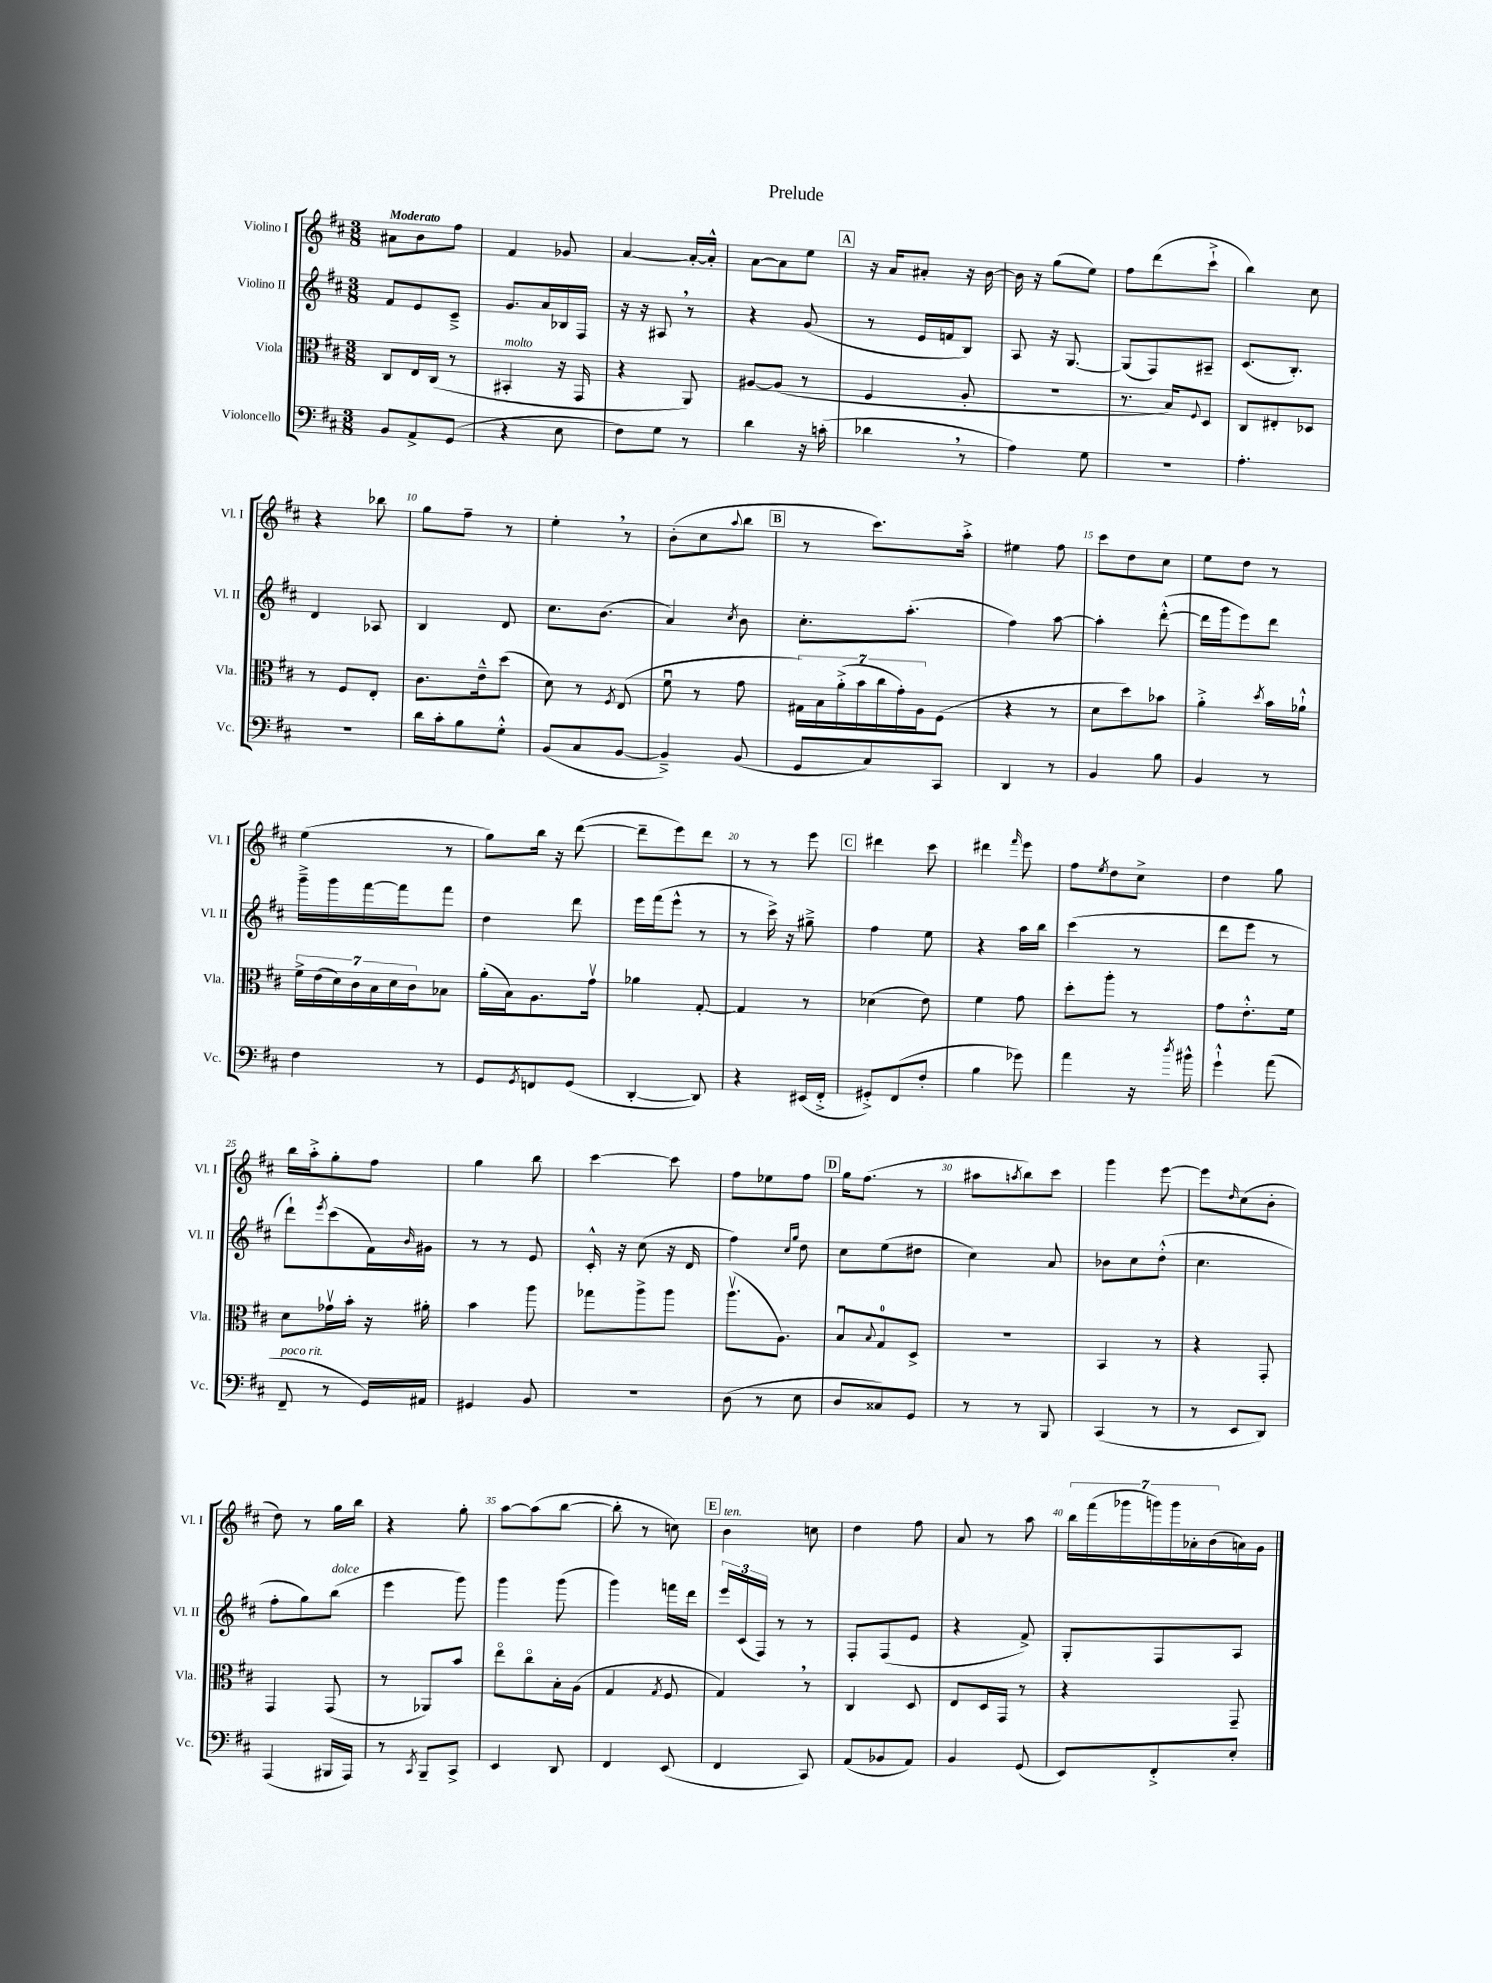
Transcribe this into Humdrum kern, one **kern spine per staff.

**kern	**kern	**kern	**kern
*staff4	*staff3	*staff2	*staff1
*clefF4	*clefC3	*clefG2	*clefG2
*k[f#c#]	*k[f#c#]	*k[f#c#]	*k[f#c#]
*M3/8	*M3/8	*M3/8	*M3/8
8BB/L	8C#/L	8f#/L	8a#\L
8AA^/	16E/L	8e/	8b\
.	(16C#/JJ	.	.
(8GG/J	8r	8c#~^/J	8ff#\J
=	=	=	=
4r	4BB#'/	8.g/L	4f#/
.	.	16a/L	.
8E\	16r	16B-/	8g-/
.	16GG/	16F#/JJ	.
=	=	=	=
8F#\L)	4r	16r	[4a/
.	.	16r	.
8G\J	.	8A#/	.
8r	8AA/)	8r	16a'/_LL
.	.	.	16a'^^/]JJ
=	=	=	=
4d\	[8A#/L	4r	[8a\L
.	(8A#/]J	.	8a\]
16r	8r	(8g/	8ee\J
(16c'\	.	.	.
=	=	=	=
4d-\	4F#/	8r	16r
.	.	.	16a/LK
.	.	16e/LL	8a#'/J
.	.	16f/J	.
8r	8A'/	8B/J)	16r
.	.	.	[16b\
=	=	=	=
4A\)	4.r	8A/	16b\]
.	.	.	16r
.	.	16r	(8gg\L
.	.	[8.G/	.
8G\	.	.	8ee\J)
=	=	=	=
4.r	8.r	(8G/]L	8ff#\L
.	.	8F#/)	(8ddd\
.	16B/LK)	.	.
.	8qqF#/	.	.
.	8D/J	8A#~/J	8ccc#`^\J
=	=	=	=
4.A'\	8C#/L	(8.c#/L	4bb\)
.	8E#'/	.	.
.	.	8.B'/J)	.
.	8D-/J	.	8cc#\
=	=	=	=
4.r	8r	4d/	4r
.	8F#/L	.	.
.	8E'/J	8A-/	8bb-\
=	=	=	=
16d\LL	8.c#\L	4B/	8gg\L
16c#'\J	.	.	.
8B\	.	.	8ff#~\J
.	16e~^^\k	.	.
8G'^^\J	(8dd\J	8d/	8r
=	=	=	=
(8BB/L	8d\)	8.cc#\L	4ee'\
8C#/	8r	.	.
.	.	(8.b\J	.
.	8qF#/	.	.
[8BB/J	(8E/	.	8r
=	=	=	=
4BB~^/])	8f#u\	4a/)	(8b'\L
.	8r	.	8cc#\
.	.	8qcc#/	8qqaa/
(8BB/	8g\	8b\	8bb\J
=	=	=	=
8GG/L	28G#\LL)	8.cc#'\L	8r
.	28B\	.	.
.	(28a'^\	.	.
.	28b\	.	.
8C#/)	.	.	8.ccc#\L)
.	28cc#\	.	.
.	28g'\)	.	.
.	.	(8.aa'\J	.
.	28A\J	.	.
8CC#/J	(8F#\J	.	.
.	.	.	16aa'^\Jk
=	=	=	=
4DD/	4r	4ff#\)	4ee#\
8r	8r	[8aa\	8ff#\
=	=	=	=
4BB/	8d\L	4aa'\]	8ccc#\L
.	8dd\)	.	8dd\
8B\	8b-\J	([8ddd'^^\	8cc#\J
=	=	=	=
4BB/	4a'^\	16ddd\]LL	8ee\L
.	.	16ggg\J	.
.	.	8eee\)	8dd\J
.	8qdd/	.	.
8r	16b\LL	8ddd\J	8r
.	16a-`^^\JJ	.	.
=	=	=	=
4F#\	28f#^\LL	16ggg~^\LL	(4ee\
.	(28e\	.	.
.	.	16ggg\	.
.	28d\)	.	.
.	28c#\	.	.
.	.	[16fff#\	.
.	28B\	.	.
.	28d\	.	.
.	.	16fff#\]J	.
.	28c#\J	.	.
8r	8B-\J	8fff#\J	8r
=	=	=	=
8GG/L	(16a'\LL	4dd\	8gg\L)
.	16B\J)	.	.
8qGG/	.	.	.
8FF/	8.A\	.	16bb\Jk
.	.	.	16r
(8GG/J	.	8ddd\	([8ddd\
.	16gv\Jk	.	.
=	=	=	=
[4DD'/	4a-\	16eee\LL	8ddd~\]L
.	.	(16fff#\J	.
.	.	8eee^^\J	8eee\)
8DD/])	[8G'/	8r	8ddd\J
=	=	=	=
4r	4G/]	8r	8r
.	.	16ccc#^\)	8r
.	.	16r	.
(16EE#/LL	8r	8gg#~^\	8eee\
16FF#'^/JJ	.	.	.
=	=	=	=
8GG#'^/L)	(4d-\	4ff#\	4ddd#\
(8FF#/	.	.	.
8F#'/J	8e\)	8ee\	8ccc#\
=	=	=	=
4B\	4f#\	4r	4ddd#\
.	.	.	16qqfff#/
8g-\)	8g\	16aa\LL	8eee\
.	.	16bb\JJ	.
=	=	=	=
4a\	8dd'\L	(4ccc#\	8ff#\L
.	.	.	8qee/
.	8aa'\J	.	8dd\
16r	8r	8r	8cc#^\J
8qdd/	.	.	.
16b#^^\	.	.	.
=	=	=	=
4g`^^\	8g\L	8ddd\L	4dd\
.	8.e'^^\	8eee\J	.
(8a\	.	8r	8gg\
.	16f#\Jk	.	.
=	=	=	=
8FF#~/	8d\L	8ddd`\L)	16bb\LL
.	.	.	16aa'^\J
.	.	8qeee/	.
8r	16g-v\L	(8ccc#\	8gg'\
.	16b'\JJ	.	.
16GG/LL)	16r	16f#\L)	8ff#\J
.	.	16qqb/	.
16AA#/JJ	16a#'\	16g#\JJ	.
=	=	=	=
4GG#/	4b\	8r	4gg\
.	.	8r	.
8BB/	8aa\	8e/	8bb\
=	=	=	=
4.r	8gg-\L	16c#'^^/	[4ccc#\
.	.	16r	.
.	8aa^\	(8cc#\	.
.	8aa\J	16r	8ccc#\]
.	.	16d/	.
=	=	=	=
(8D\	(8.aav\L	4ff#\)	8ff#\L
8r	.	.	8ee-\
.	8.A\J)	.	.
.	.	16qqcc#/LL	.
.	.	16qqgg/JJ	.
8E\	.	8dd\	8ff#\J
=	=	=	=
8D/L	8Bu/L	8cc#\L	16gg\LK
.	.	.	(8.ff#\J
.	8qqB/	.	.
8C##/)	8G/	(8ee\	.
8GG/J	8D^/J	8dd#\J	8r
=	=	=	=
8r	4.r	4cc#\)	8aa#\L
.	.	.	8qaa/
8r	.	.	8bb\)
8BBB/	.	8a/	8ccc#\J
=	=	=	=
(4CC#/	4BB/	8b-\L	4ggg\
.	.	8cc#\	.
8r	8r	(8dd'^^\J	[8eee\
=	=	=	=
8r	4r	4.cc#\	8eee\]L
.	.	.	16qqdd/
8EE/L	.	.	(8cc#\
8DD/J)	8GG'/	.	8b'\J
=	=	=	=
(4AAA/	4GG/	8ff#'\L	8dd\)
.	.	8gg\)	8r
16BBB#/LL	(8GG/	(8bb\J	16gg\LL
16AAA/JJ)	.	.	16bb\JJ
=	=	=	=
8r	8r	4eee\	4r
8qCC#/	.	.	.
8BBB~/L	8AA-/L)	.	.
8CC#^/J	8b/J	8ggg\)	8gg'\
=	=	=	=
4EE/	8eeo\L	4ggg\	[8aa\L
.	8cc#o\	.	(8aa\]
8DD/	16B'\L	(8ggg\	[8bb\J
.	(16A\JJ	.	.
=	=	=	=
4FF#/	4G/	4ggg\)	8bb'\]
.	.	.	8r
.	8qG/	.	.
(8EE/	8F#/	16fff\LL	8cc\)
.	.	16ddd\JJ	.
=	=	=	=
4FF#/	4G/)	24eee/LL	4b\
.	.	(24c#/	.
.	.	24F#/JJ)	.
.	.	8r	.
8CC#/)	8r	8r	8cc\
=	=	=	=
(8AA/L	4C#/	8F#'/L	4dd\
8BB-/	.	(8F#/	.
8AA/J)	8D/	8e/J	8ff#\
=	=	=	=
4BB/	8E/L	4r	8a/
.	16D/L	.	8r
.	16GG/JJ	.	.
(8GG/	8r	8f#^/)	8aa\
=	=	=	=
8EE/L)	4r	8G'/L	28bb\LL
.	.	.	(28fff#\
.	.	.	28ggg-\
.	.	.	28ggg\)
8FF#'^/	.	8F#/	.
.	.	.	28ggg\
.	.	.	28a-'\
.	.	.	(28b\
8E'/J	8GG~/	8A/J	16a\)
.	.	.	16g\JJ
==	==	==	==
*-	*-	*-	*-
